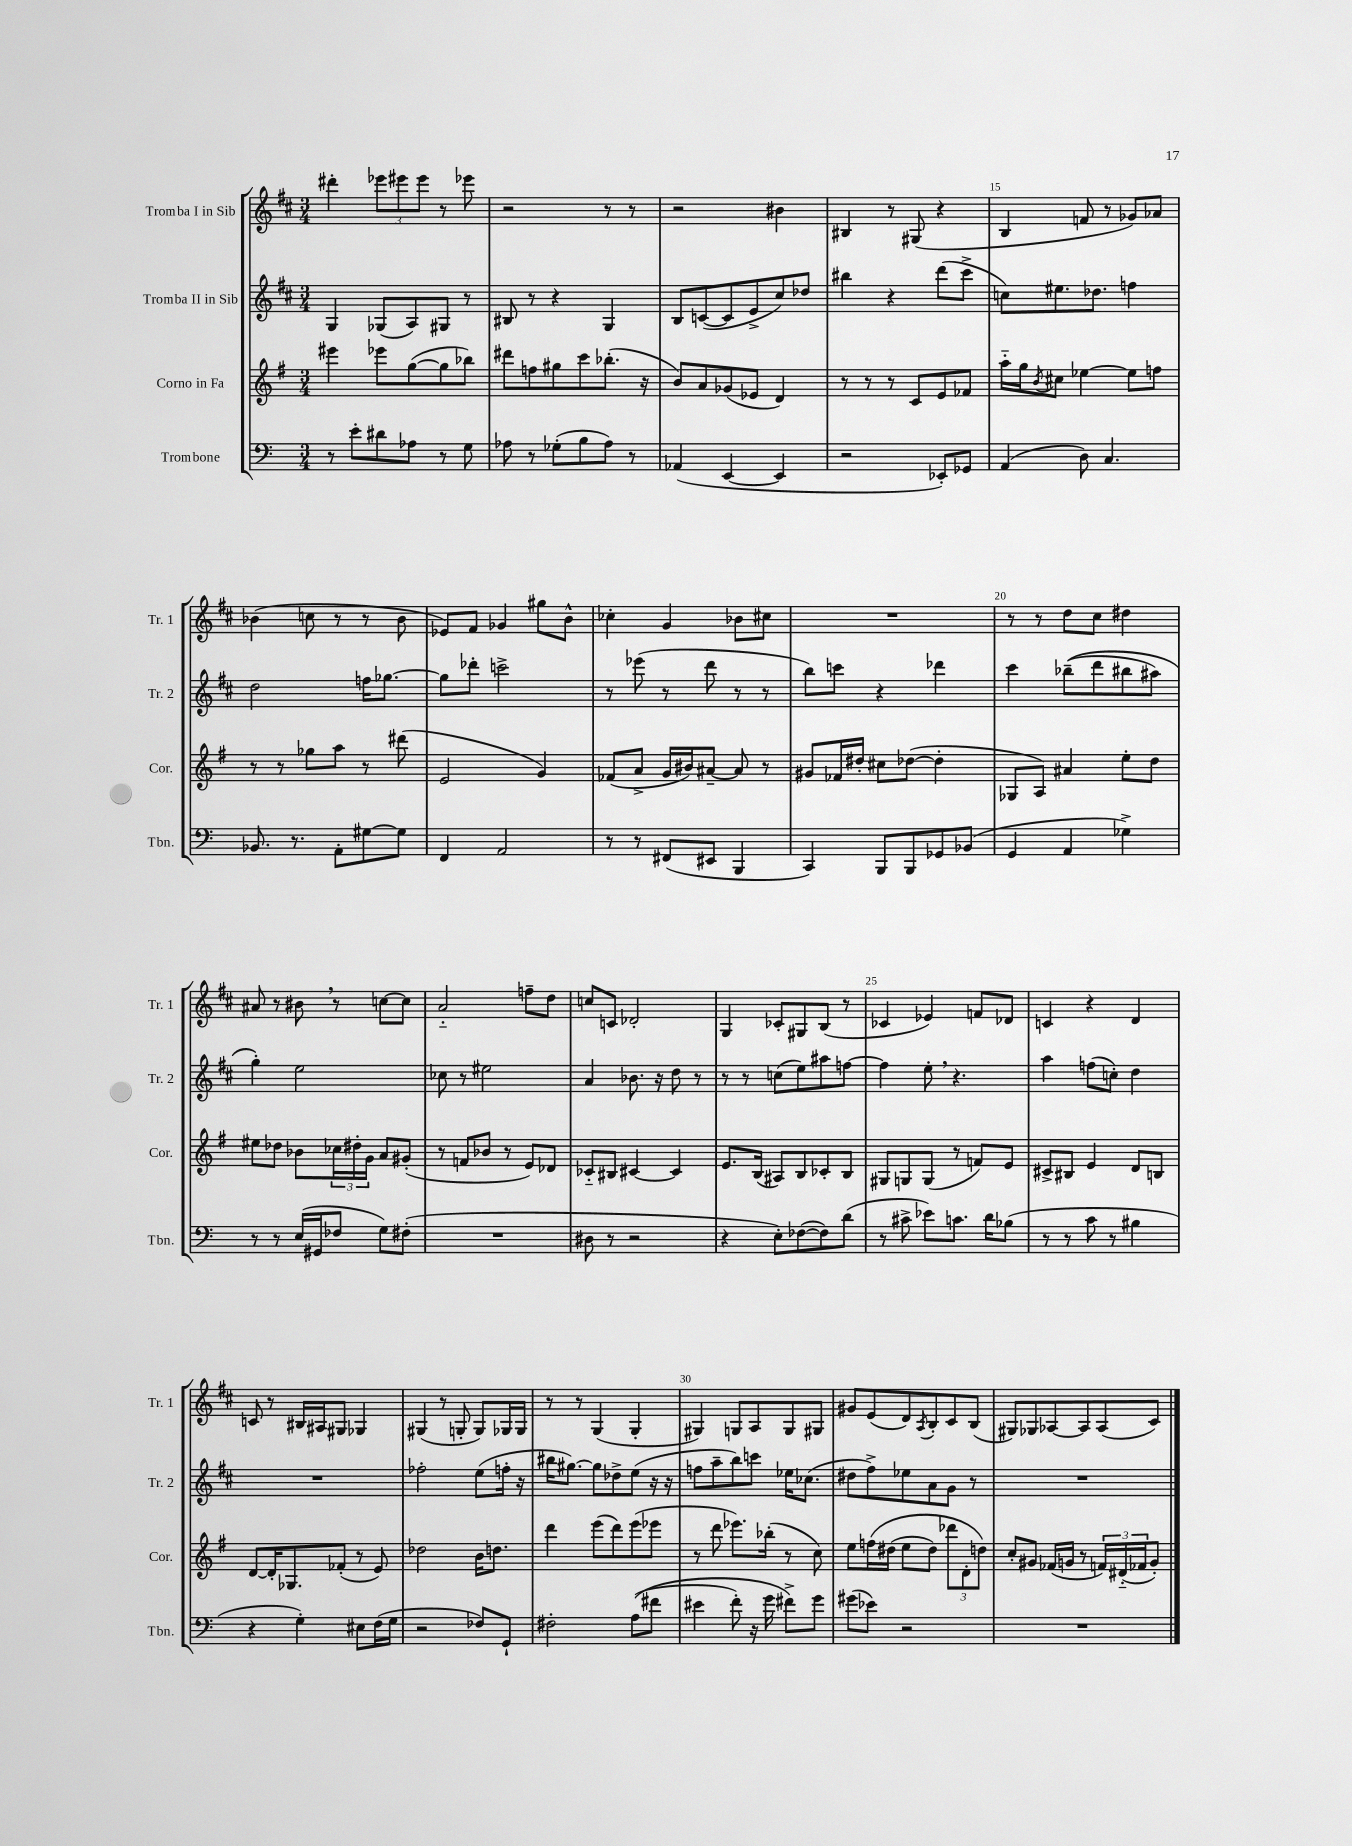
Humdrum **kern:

**kern	**kern	**kern	**kern
*staff4	*staff3	*staff2	*staff1
*clefF4	*clefG2	*clefG2	*clefG2
*k[]	*k[f#]	*k[f#c#]	*k[f#c#]
*M3/4	*M3/4	*M3/4	*M3/4
8r	4eee#	4G	4ddd#'
8e'	.	.	.
8d#	8eee-	(8G-	12eee-
.	.	.	12eee#
8A-	([8gg	8A)	.
.	.	.	12eee#
8r	8gg]	8G#	8r
8G	8bb-)	8r	8eee-
=	=	=	=
8A-	8ddd#	8B#	2r
8r	8ff	8r	.
(8G-'	8gg#	4r	.
8B	8ccc	.	.
8A-)	(8.bb-'	4G	8r
8r	.	.	8r
.	16r	.	.
=	=	=	=
(4AA-	8b)	8B	2r
.	8a	([8c	.
[4EE	(8g-	8c]	.
.	8e-	8e^	.
4EE]	4d)	8cc#)	4b#
.	.	8dd-	.
=	=	=	=
2r	8r	4bb#	4B#
.	8r	.	.
.	8r	4r	8r
.	8c	.	(8G#
8EE-')	8e	(8ddd	4r
8GG-	8f-	8ccc#^	.
=	=	=	=
(4AA	16aa'~	8cc)	4B
.	16gg	.	.
.	8qb	.	.
.	8cc#	8.ee#	.
8D)	[4ee-	.	8f
.	.	8.dd-	.
4.C	.	.	8r
.	8ee-]	4ff	8g-)
.	8ff	.	8a-
=	=	=	=
8.BB-	8r	2dd	(4b-
.	8r	.	.
8.r	.	.	.
.	8gg-	.	8cc
8AA'	8aa	.	8r
[8G#	8r	16ff	8r
.	.	[8.gg-	.
8G#]	(8ddd#	.	8b-
=	=	=	=
4FF	2e	8gg-]	8e-)
.	.	8ddd-'	8f#
2AA	.	2ccc^	4g-
.	4g)	.	8gg#
.	.	.	8b^^
=	=	=	=
8r	(8f-	8r	4cc-'
8r	8a^	(8eee-	.
(8FF#	16g	8r	4g
.	16b#)	.	.
8EE#	[8a#~	8ddd	.
4BBB	8a#]	8r	8b-
.	8r	8r	8cc#
=	=	=	=
4CC)	8g#	8bb)	2.r
.	16f-	8ccc	.
.	16dd#'	.	.
8BBB	8cc#	4r	.
8BBB	([8dd-	.	.
8GG-	4dd-']	4ddd-	.
(8BB-	.	.	.
=	=	=	=
4GG	8G-	4ccc#	8r
.	8A)	.	8r
4AA	4a#	&((8bb-~	8dd
.	.	8ddd	8cc#
4G-^)	8ee'	8bb#	4dd#
.	8dd	8aa#)	.
=	=	=	=
8r	8ee#	4gg'&)	8a#
8r	8dd-	.	8r
(16E	8b-	2ee	8b#
16GG#	.	.	.
8F-	24cc-	.	8r
.	24dd#'	.	.
.	24g	.	.
8G)	8a	.	[8cc
(8F#'	(8g#'	.	8cc]
=	=	=	=
2.r	8r	8cc-	2a'~
.	8f	8r	.
.	8b-	2ee#	.
.	8r	.	.
.	8e)	.	8ff~
.	8d-	.	8dd
=	=	=	=
8D#	8c-'~	4a	8cc
8r	8B#	.	8c
2r	[4c#	8.b-	2d-'
.	.	16r	.
.	4c#]	8dd	.
.	.	8r	.
=	=	=	=
4r	8.e	8r	4G
.	.	8r	.
.	(16B	.	.
8E')	8A#)	(8cc	8c-'
([8F-	8B	8ee)	8G#
8F-])	8c-'	8aa#	(8B
(8d	8B	[8ff	8r
=	=	=	=
8r	8G#	4ff]	4c-
8c#^	8G	.	.
8e-)	(8G	8ee'	4e-)
8.c	8r	4.r	.
.	8f)	.	8f
16d	.	.	.
(8B-	8e	.	8d-
=	=	=	=
8r	8c#^	4aa	4c
8r	8B#	.	.
8c	4e	(8ff	4r
8r	.	8cc')	.
4B#	8d	4dd	4d
.	8B	.	.
=	=	=	=
4r	[8d	2.r	8c
.	16d']	.	8r
.	8.G-	.	.
4G')	.	.	16B#
.	.	.	16A#
.	(8f-'	.	8G#
8E#	8r	.	4G-
(16F	8e)	.	.
16G	.	.	.
=	=	=	=
2r	2dd-	2ff-'	(4G#
.	.	.	8r
.	.	.	8G'
8F-)	16b	(8ee	8G)
.	8.dd	.	.
8GG`	.	16ff'	16G-
.	.	16r	16G-
=	=	=	=
2F#'	4ddd	16bb#	8r
.	.	[8.gg#)	.
.	.	.	8r
.	(8eee	8gg#]	(4G
.	8ddd)	8dd-^	.
&((8A	(8eee	(8ee	4G'
8f#	8eee-	16r	.
.	.	16r	.
=	=	=	=
4e#	8r	8ff	4G#)
.	8ddd	8aa~	.
8f')	8.eee-)	8bb)	8G
16r	.	8ccc	8A
16g	(16bb-'	.	.
8f#^&)	8r	16ee-	8G
.	.	(8.cc-	.
8g	8cc)	.	8G#
=	=	=	=
(8g#	8ee	8dd#	8g#
8e-)	&(16ff	8ff#^)	(8e
.	(16dd#	.	.
2r	8ee	8ee-	8d)
.	.	.	8qA
.	8dd#)	8a	8B'
.	12ddd-	8g	8c#
.	12d'	.	.
.	.	8r	(8B
.	12dd&)	.	.
=	=	=	=
2.r	8cc'	2.r	8G#)
.	8g#	.	8G-
.	(16f-	.	[8A-
.	16g	.	.
.	8r	.	8A-]
.	24f)	.	(8A-
.	(24d#'~	.	.
.	24f-	.	.
.	8g')	.	8c#)
==	==	==	==
*-	*-	*-	*-
